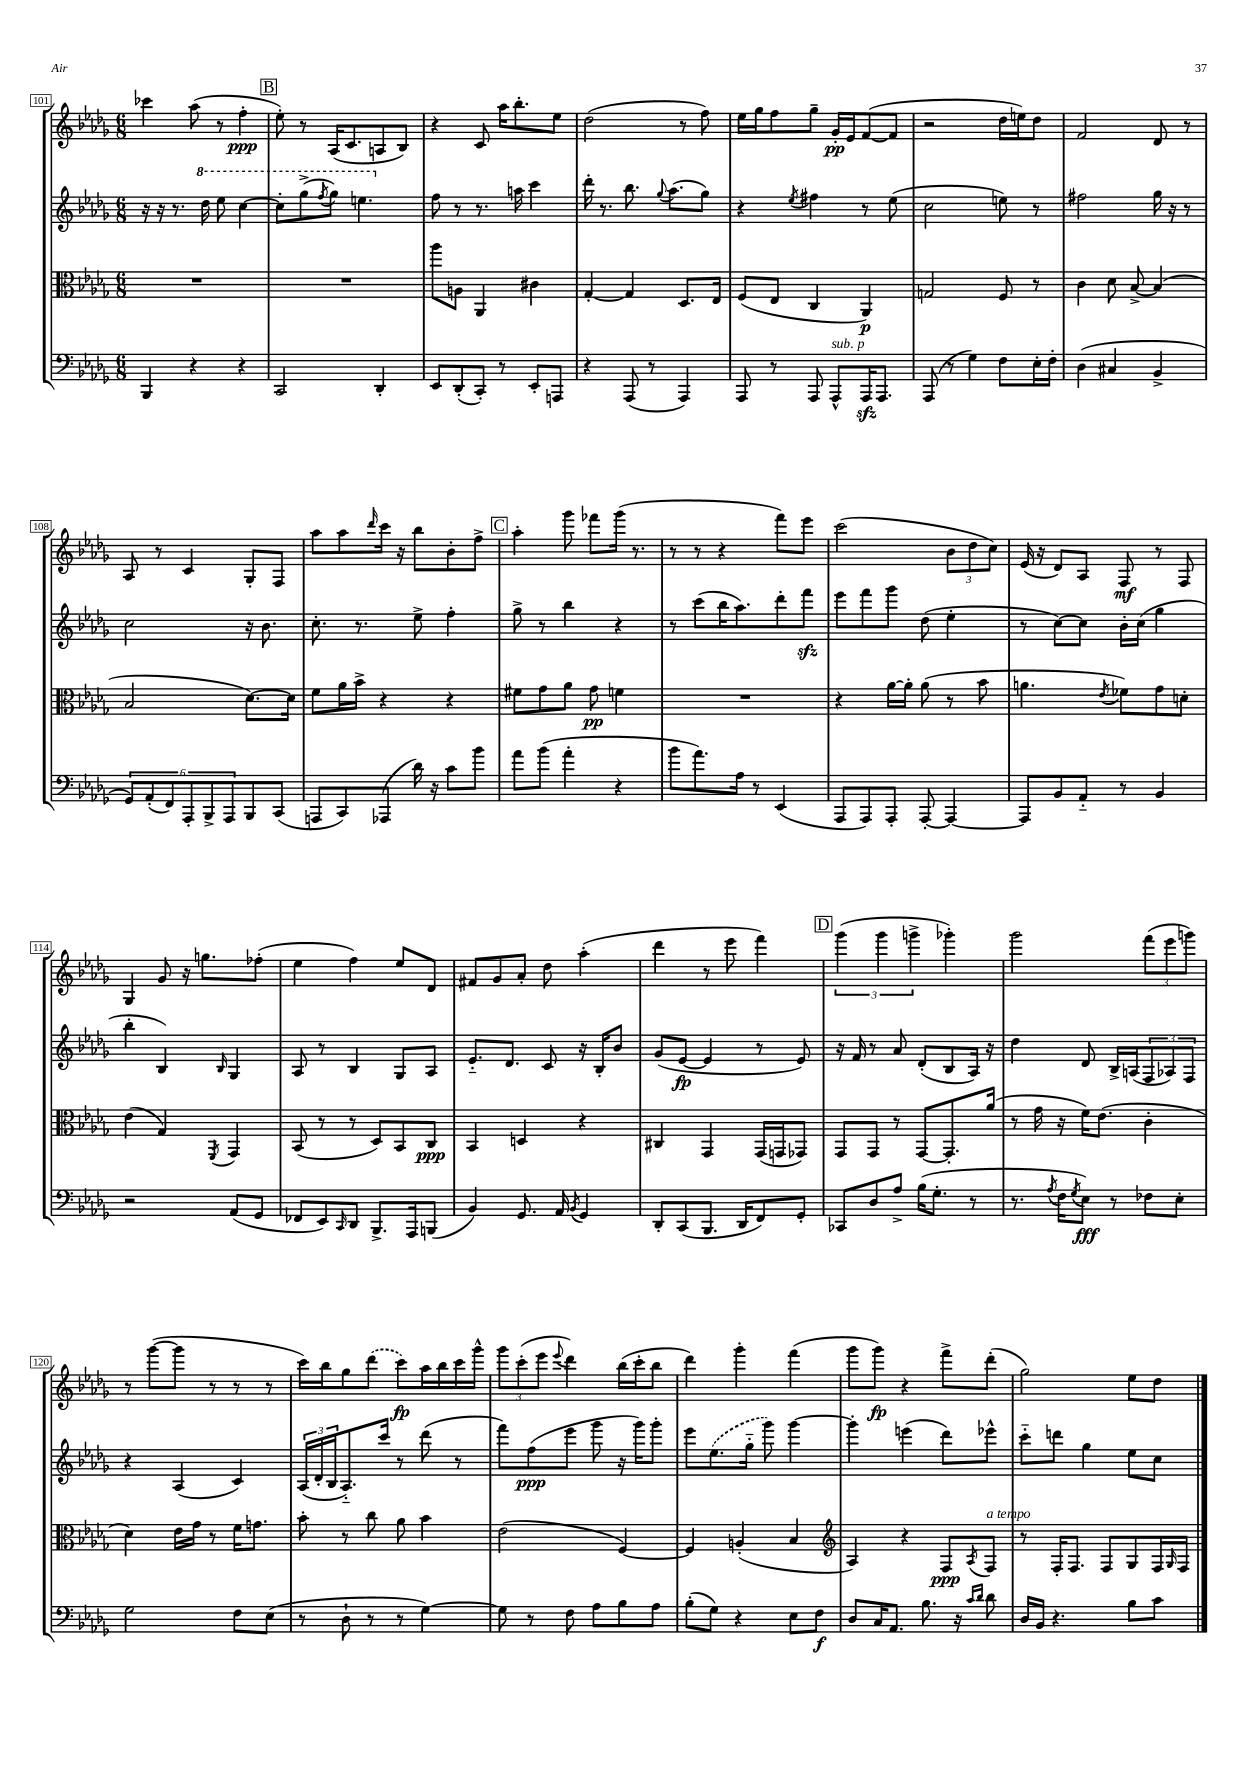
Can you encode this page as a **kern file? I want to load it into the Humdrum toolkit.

**kern	**kern	**kern	**kern
*staff4	*staff3	*staff2	*staff1
*clefF4	*clefC3	*clefG2	*clefG2
*k[b-e-a-d-g-]	*k[b-e-a-d-g-]	*k[b-e-a-d-g-]	*k[b-e-a-d-g-]
*M6/8	*M6/8	*M6/8	*M6/8
4BBB-	2.r	16r	4ccc-
.	.	16r	.
.	.	8.r	.
4r	.	.	(8aa-
.	.	16ddd-	.
.	.	8eee-	8r
4r	.	[4ccc	4ff'
=	=	=	=
2CC	2.r	8ccc']	8ee-')
.	.	(8ggg-^	8r
.	.	8qfff	.
.	.	8ggg-)	(16A-
.	.	.	8.c
.	.	4.eee	.
4DD-'	.	.	8A
.	.	.	8B-)
=	=	=	=
8EE-	8aa-	8ff	4r
(8DD-'	8A	8r	.
8CC')	4AA-	8.r	8c
8r	.	.	16aa-
.	.	16aa	8.bb-'
8EE-'	4c#	4ccc	.
8AAA	.	.	8ee-
=	=	=	=
4r	[4G-'	16ddd-'	(2dd-
.	.	8.r	.
(8AAA-	4G-]	8.bb-	.
8r	.	.	.
.	.	8qqgg-	.
.	.	(8.aa-	.
4AAA-)	8.D-	.	8r
.	.	8gg-)	8ff)
.	16E-	.	.
=	=	=	=
8AAA-	(8F	4r	16ee-
.	.	.	16gg-
8r	8E-	.	8ff
.	.	8qee-	.
8AAA-	4C	4ff#	8gg-~
8AAA-^^	.	.	16g-'
.	.	.	16e-
16AAA-	4AA-)	8r	([8f
8.AAA-	.	.	.
.	.	(8ee-	8f]
=	=	=	=
(8AAA-	2G	2cc	2r
8r	.	.	.
4G-)	.	.	.
8F	8F	8ee)	16dd-
.	.	.	16ee)
16E-'	8r	8r	8dd-
16F'	.	.	.
=	=	=	=
(4D-	4c	2ff#	2f
4C#	8d-	.	.
.	[8B-^	.	.
4BB-^	(4B-]	16gg-	8d-
.	.	16r	.
.	.	8r	8r
=	=	=	=
12GG-)	2B-	2cc	8A-
(12AA-'	.	.	.
.	.	.	8r
12FF)	.	.	.
12AAA-'	.	.	4c
12BBB-^	.	.	.
12AAA-	.	.	.
8BBB-	[8.d-)	16r	8G-'
.	.	8.b-	.
(8CC	.	.	8F
.	16d-]	.	.
=	=	=	=
8AAA	8f	8.cc'	8aa-
8CC)	16a-	.	8aa-
.	16b-^	8.r	.
.	.	.	16qqddd-
(8AAA-	4r	.	16ccc
.	.	.	16r
16d-)	.	8ee-^	8bb-
16r	.	.	.
8c	4r	4ff'	8b-'
8b-	.	.	8ff^
=	=	=	=
8a-	8f#	8gg-^	4aa-'
(8b-	8g-	8r	.
4a-'	8a-	4bb-	8ggg-
.	8g-	.	8fff-
4r	4f	4r	(16ggg-
.	.	.	8.r
=	=	=	=
8b-	2.r	8r	8r
8.a-)	.	(8ccc	8r
.	.	16bb-	4r
16A-	.	8.aa-)	.
8r	.	.	.
(4EE-	.	8ddd-'	8fff)
.	.	8fff	8eee-
=	=	=	=
8AAA-	4r	8eee-	(2ccc
8AAA-)	.	8fff	.
8AAA-'	[16a-	8ggg-	.
.	16a-']	.	.
[8AAA-'	(8a-	(8dd-	.
4AAA-_	8r	4ee-'	12b-
.	.	.	12dd-
.	8b-	.	.
.	.	.	12cc)
=	=	=	=
8AAA-]	4.a	8r	(16e-
.	.	.	16r
8BB-	.	[8cc)	8d-)
8AA-'~	.	8cc]	8A-
.	8qe-	.	.
8r	8f-)	16b-'	8F
.	.	(16cc	.
4BB-	8g-	4gg-	8r
.	8d'	.	8F
=	=	=	=
2r	(4e-	4bb-'	4G-
.	4G-)	4B-)	8g-
.	.	.	16r
.	.	.	8.gg
.	8qFF	16qqB-	.
(8AA-	4GG-	4G-	.
8GG-	.	.	(8ff-'
=	=	=	=
8FF-	(8BB-	8A-	4ee-
8EE-)	8r	8r	.
16qqCC	.	.	.
8DD-	8r	4B-	4ff)
8.BBB-^	8D-)	.	.
.	8BB-	8G-	8ee-
16AAA-	.	.	.
(8BBB	8C	8A-	8d-
=	=	=	=
4BB-)	4BB-	8.e-'~	8f#
.	.	.	8g-
.	.	8.d-	.
8.GG-	4D	.	8a-'
.	.	8c	8dd-
16AA-	.	.	.
8qBB-	.	.	.
4GG-	4r	16r	(4aa-'
.	.	16B-'	.
.	.	8b-	.
=	=	=	=
8DD-'	4C#	(8g-	4ddd-
(8CC	.	[8e-	.
8.BBB-	4GG-	4e-]	8r
.	.	.	8eee-
16DD-	.	.	.
8FF)	(16GG-	8r	4fff)
.	16GG	.	.
8GG-'	8GG-)	8e-)	.
=	=	=	=
8CC-	8GG-	16r	(6ggg-
.	.	16f	.
8D-	8GG-	8r	.
.	.	.	6ggg-
8A-^	8r	8a-	.
.	.	.	6ggg^
(16B-	[8GG-	(8d-'	.
8.G-'	.	.	.
.	8.GG-']	8B-	4ggg-')
8r	.	16A-)	.
.	(16a-	16r	.
=	=	=	=
8.r	8r	4dd-	2ggg-
.	16g-	.	.
8qA-	.	.	.
16F	16r	.	.
8qG-	.	.	.
8E-)	16f)	8d-	.
.	(8.e-	.	.
8r	.	16B-^	.
.	.	(16A	.
8F-	4c'	12F	(12fff
.	.	12A-)	12eee-
8E-'	.	.	.
.	.	12F	12ggg)
=	=	=	=
2G-	4d-)	4r	8r
.	.	.	([8ggg-
.	16e-	(4A-	8ggg-]
.	16g-	.	.
.	8r	.	8r
8F	16f	4c)	8r
.	8.g	.	.
(8E-	.	.	8r
=	=	=	=
8r	8b-'	(24A-	16ccc)
.	.	24d-'	.
.	.	.	16bb-
.	.	24B-	.
8D-`	8r	8.A-'~)	8gg-
8r	8cc	.	(8ddd-
.	.	16ccc	.
8r	8a-	8r	8ccc)
[4G-)	4b-	(8ddd-	16aa-
.	.	.	16bb-
.	.	8r	16ccc
.	.	.	16ggg-^^
=	=	=	=
8G-]	(2e-	8fff)	12ggg-
.	.	.	(12ccc'
8r	.	(8ff	.
.	.	.	12eee-
.	.	.	8qqeee-
8F	.	8eee-	4ddd-)
8A-	.	8ggg-	.
8B-	[4F)	16r	(16bb-
.	.	16ggg-)	16ccc'
8A-	.	8ggg-'	8bb-
=	=	=	=
(8B-'	4F]	8eee-	4ddd-)
8G-)	.	(8.ee-	.
4r	(4A'	.	4ggg-'
.	.	16gg-'~	.
.	.	8ggg-)	.
8E-	4B-	[4ggg-	(4fff
8F	.	.	.
=	=	=	=
*	*clefG2	*	*
8D-	4A-)	4ggg-']	8ggg-
16C	.	.	8ggg-)
8.AA-	.	.	.
.	4r	(4eee	4r
8.B-	.	.	.
.	8F	8ddd-)	8fff^
16r	.	.	.
16qqc	.	.	.
16qqd-	8qA-	.	.
8d-	8F	8eee-^^	(8ddd-'
=	=	=	=
16D-	8r	8ccc'~	2gg-)
16BB-	.	.	.
4.r	16F'	8ddd	.
.	8.F	.	.
.	.	4gg-	.
.	8F	.	.
8B-	8G-	8ee-	8ee-
8c	16F	8cc	8dd-
.	16qqG-	.	.
.	16F	.	.
==	==	==	==
*-	*-	*-	*-
